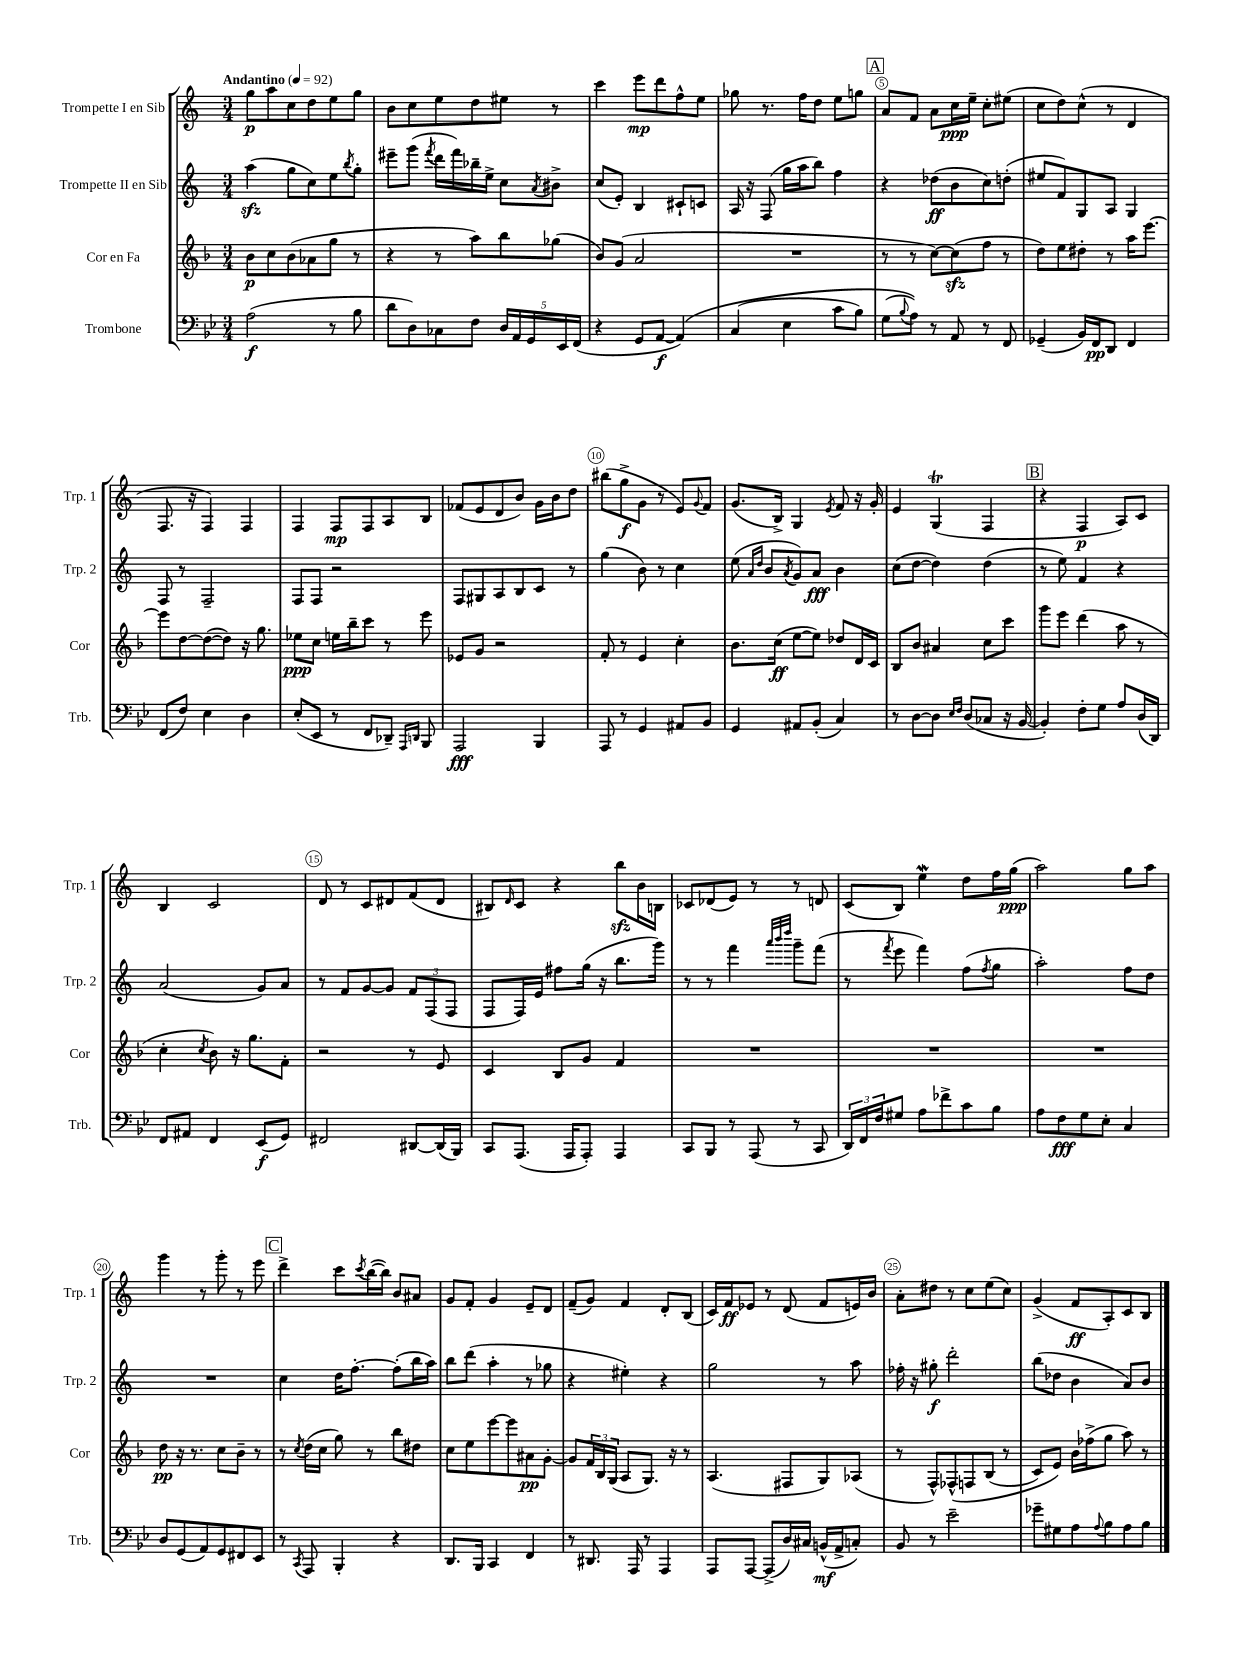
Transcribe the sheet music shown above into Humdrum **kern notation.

**kern	**kern	**kern	**kern
*staff4	*staff3	*staff2	*staff1
*clefF4	*clefG2	*clefG2	*clefG2
*k[b-e-]	*k[b-]	*k[]	*k[]
*M3/4	*M3/4	*M3/4	*M3/4
*MM92	*MM92	*MM92	*MM92
(2A	8b-	(4aa	8gg
.	8cc	.	8aa
.	(8b-	8gg	8cc
.	8a-	8cc)	8dd
8r	8gg	8ee	8ee
.	.	8qbb	.
8B-	8r	8gg'	8gg
=	=	=	=
8d	4r	8eee#~	8b
8D)	.	(8ggg	8cc
.	.	8qfff	.
8C-	8r	16ddd	8ee
.	.	16fff)	.
8F	8aa)	16bb-~	8dd
.	.	16ee^	.
20D	8bb-	8cc	8ee#
20AA	.	.	.
20GG	.	.	.
.	.	8qa	.
.	(8gg-	8b#^	8r
20EE-	.	.	.
(20FF	.	.	.
=	=	=	=
4r	8b-)	(8cc	4ccc
.	(8g	8e')	.
8GG	2a	4B	8eee
[8AA	.	.	8ddd
&(4AA])	.	8c#`	8ff^^
.	.	8c	8ee
=	=	=	=
(4C	2.r	16A	8gg-
.	.	16r	.
.	.	(8F	8.r
4E-	.	16gg	.
.	.	16aa	16ff
.	.	8bb)	8dd
8c	.	4ff	8ee
8B-)	.	.	8gg
=	=	=	=
(8G	8r	4r	8a
8qqB-	.	.	.
8A)&)	8r	.	8f
8r	[8cc)	(8dd-	8a
8AA	(8cc]	8b	16cc
.	.	.	16ee~
8r	8ff	8cc)	8cc'
8FF	8r	(8dd'	(8ee#
=	=	=	=
(4GG-~	8dd)	8ee#	8cc
.	8ee	8f)	8dd)
16BB-)	8dd#'	8G	(8cc^^
16FF	.	.	.
8DD	8r	8A	8r
4FF	16aa	4G	4d
.	[8.eee	.	.
=	=	=	=
(8FF	8eee]	8F	8.F
8F)	[8dd	8r	.
.	.	.	16r
4E-	(8dd_	2F~	4F)
.	8dd])	.	.
4D	16r	.	4F
.	8.gg	.	.
=	=	=	=
(8E-'	8ee-	8F	4F
8EE-	8cc	8F	.
8r	16ee	2r	8F
.	16bb-~	.	.
8FF	8ccc	.	8F
8DD-~)	8r	.	8A
16qqAAA	.	.	.
16qqDD	.	.	.
8BBB-	8eee	.	8B
=	=	=	=
2AAA	8e-	8F	(8f-
.	8g	8G#	8e
.	2r	8A	8d
.	.	8B	8b)
4BBB-	.	8c	16g
.	.	.	16b
.	.	8r	8dd
=	=	=	=
8AAA	8f'	(4gg	(8bb#
8r	8r	.	8gg^
4GG	4e	8b)	8g
.	.	8r	8r
8AA#	4cc'	4cc	8e)
.	.	.	8qqg
8BB-	.	.	8f
=	=	=	=
4GG	8.b-	(8ee	(8.g
.	.	16qqa	.
.	.	16qqdd	.
.	.	8b	.
.	(16cc	.	16B^)
.	.	8qa	.
8AA#	[8ee	8g)	4G
(8BB-'	8ee])	8a	.
.	.	.	8qe
4C)	8dd-	4b	8f
.	16d	.	16r
.	16c	.	16g'
=	=	=	=
8r	8B-	(8cc	4e
[8D	8b-	[8dd	.
8D]	4a#	4dd])	(4G
16qqE-	.	.	.
16qqF	.	.	.
(8D	.	.	.
8C-	8cc	(4dd	4F
16r	8ccc	.	.
[16BB-	.	.	.
=	=	=	=
4BB-'])	8ggg	8r	4r
.	8eee	8ee)	.
8F'	(4ddd	4f	4F
8G	.	.	.
8A	8aa	4r	8A)
(16D	8r	.	8c
16DD)	.	.	.
=	=	=	=
8FF	4cc'	(2a	4B
8AA#	.	.	.
.	8qcc	.	.
4FF	8b-)	.	2c
.	16r	.	.
.	8.gg	.	.
(8EE-	.	8g)	.
8GG)	8f'	8a	.
=	=	=	=
2FF#	2r	8r	8d
.	.	8f	8r
.	.	[8g	8c
.	.	8g]	8d#
[8DD#	8r	12f	(8f
.	.	(12F	.
(16DD#]	8e	.	8d#
.	.	12F	.
16BBB-)	.	.	.
=	=	=	=
8CC	4c	8F	8B#)
.	.	.	16qqd
(8.AAA	.	16F)	8c
.	.	16e	.
.	8B-	8ff#	4r
16AAA	.	.	.
8AAA')	8g	(16gg	.
.	.	16r	.
4AAA	4f	8.bb	8bb
.	.	.	16b
.	.	16ggg)	16B
=	=	=	=
8CC	2.r	8r	8c-
8BBB-	.	8r	(8d-
8r	.	4fff	8e)
(8AAA	.	.	8r
.	.	32qqaaa	.
.	.	32qqbbb	.
.	.	32qqdddd	.
8r	.	8ggg~	8r
8CC	.	(8fff	8d
=	=	=	=
24DD)	2.r	8r	(8c
24FF	.	.	.
24F	.	.	.
.	.	8qfff	.
8G#	.	8eee	8B)
8A	.	4fff)	4ee
8f-^	.	.	.
8c	.	(8ff	8dd
.	.	8qff	.
8B-	.	8gg	16ff
.	.	.	(16gg
=	=	=	=
8A	2.r	2aa')	2aa)
8F	.	.	.
8G	.	.	.
8E-'	.	.	.
4C	.	8ff	8gg
.	.	8dd	8aa
=	=	=	=
8D	8dd	2.r	4ggg
(8GG	16r	.	.
.	8.r	.	.
8AA)	.	.	8r
8GG	8cc	.	8ggg'
8FF#	8b-~	.	8r
8EE-	8r	.	8eee
=	=	=	=
8r	8r	4cc	4ddd^
8qCC	8qcc	.	.
8AAA	(16dd	.	.
.	16cc	.	.
4BBB-'	8gg)	16dd	8ccc
.	.	[8.ff'	.
.	.	.	8qccc
.	8r	.	([16bb
.	.	.	16bb])
4r	8bb-	(8ff']	8b
.	8dd#	16bb	8a#
.	.	16aa)	.
=	=	=	=
8.DD	8cc	8bb	8g
.	8ee	(8ddd	8f'
16BBB-	.	.	.
4CC	[8eee	4aa'	4g
.	8eee]	.	.
4FF	8a#	8r	8e~
.	[8g'	8gg-	8d
=	=	=	=
8r	8g]	4r	(8f~
8.DD#	24f	.	8g)
.	24B-	.	.
.	(24G	.	.
.	8A	4ee#')	4f
16AAA	.	.	.
8r	8.G)	.	.
4AAA	.	4r	8d'
.	16r	.	.
.	8r	.	(8B
=	=	=	=
8AAA	(4.A	2gg	16c)
.	.	.	16f
[8AAA	.	.	8e-
(8AAA^]	.	.	8r
16D)	8F#	.	(8d
16C#	.	.	.
(16BB^^	8G)	8r	8f
16AA^	.	.	.
8C')	(8A-	8aa	16e)
.	.	.	16b
=	=	=	=
8BB-	8r	16ff-'	8a'
.	.	16r	.
8r	8F^^)	8gg#'	8dd#
2e-~	&(8F-^^	2ddd'	8r
.	8F	.	8cc
.	(8B-	.	(8ee
.	8r	.	8cc)
=	=	=	=
8g-~	8c)	(8bb	(4g^
8G#	8e&)	8dd-	.
8A	16b-	4b	8f
.	(16ff-^	.	.
8qqA	.	.	.
8B-	8gg	.	8A')
8A	8aa)	8a)	8c
8B-	8r	8b	8B
==	==	==	==
*-	*-	*-	*-
